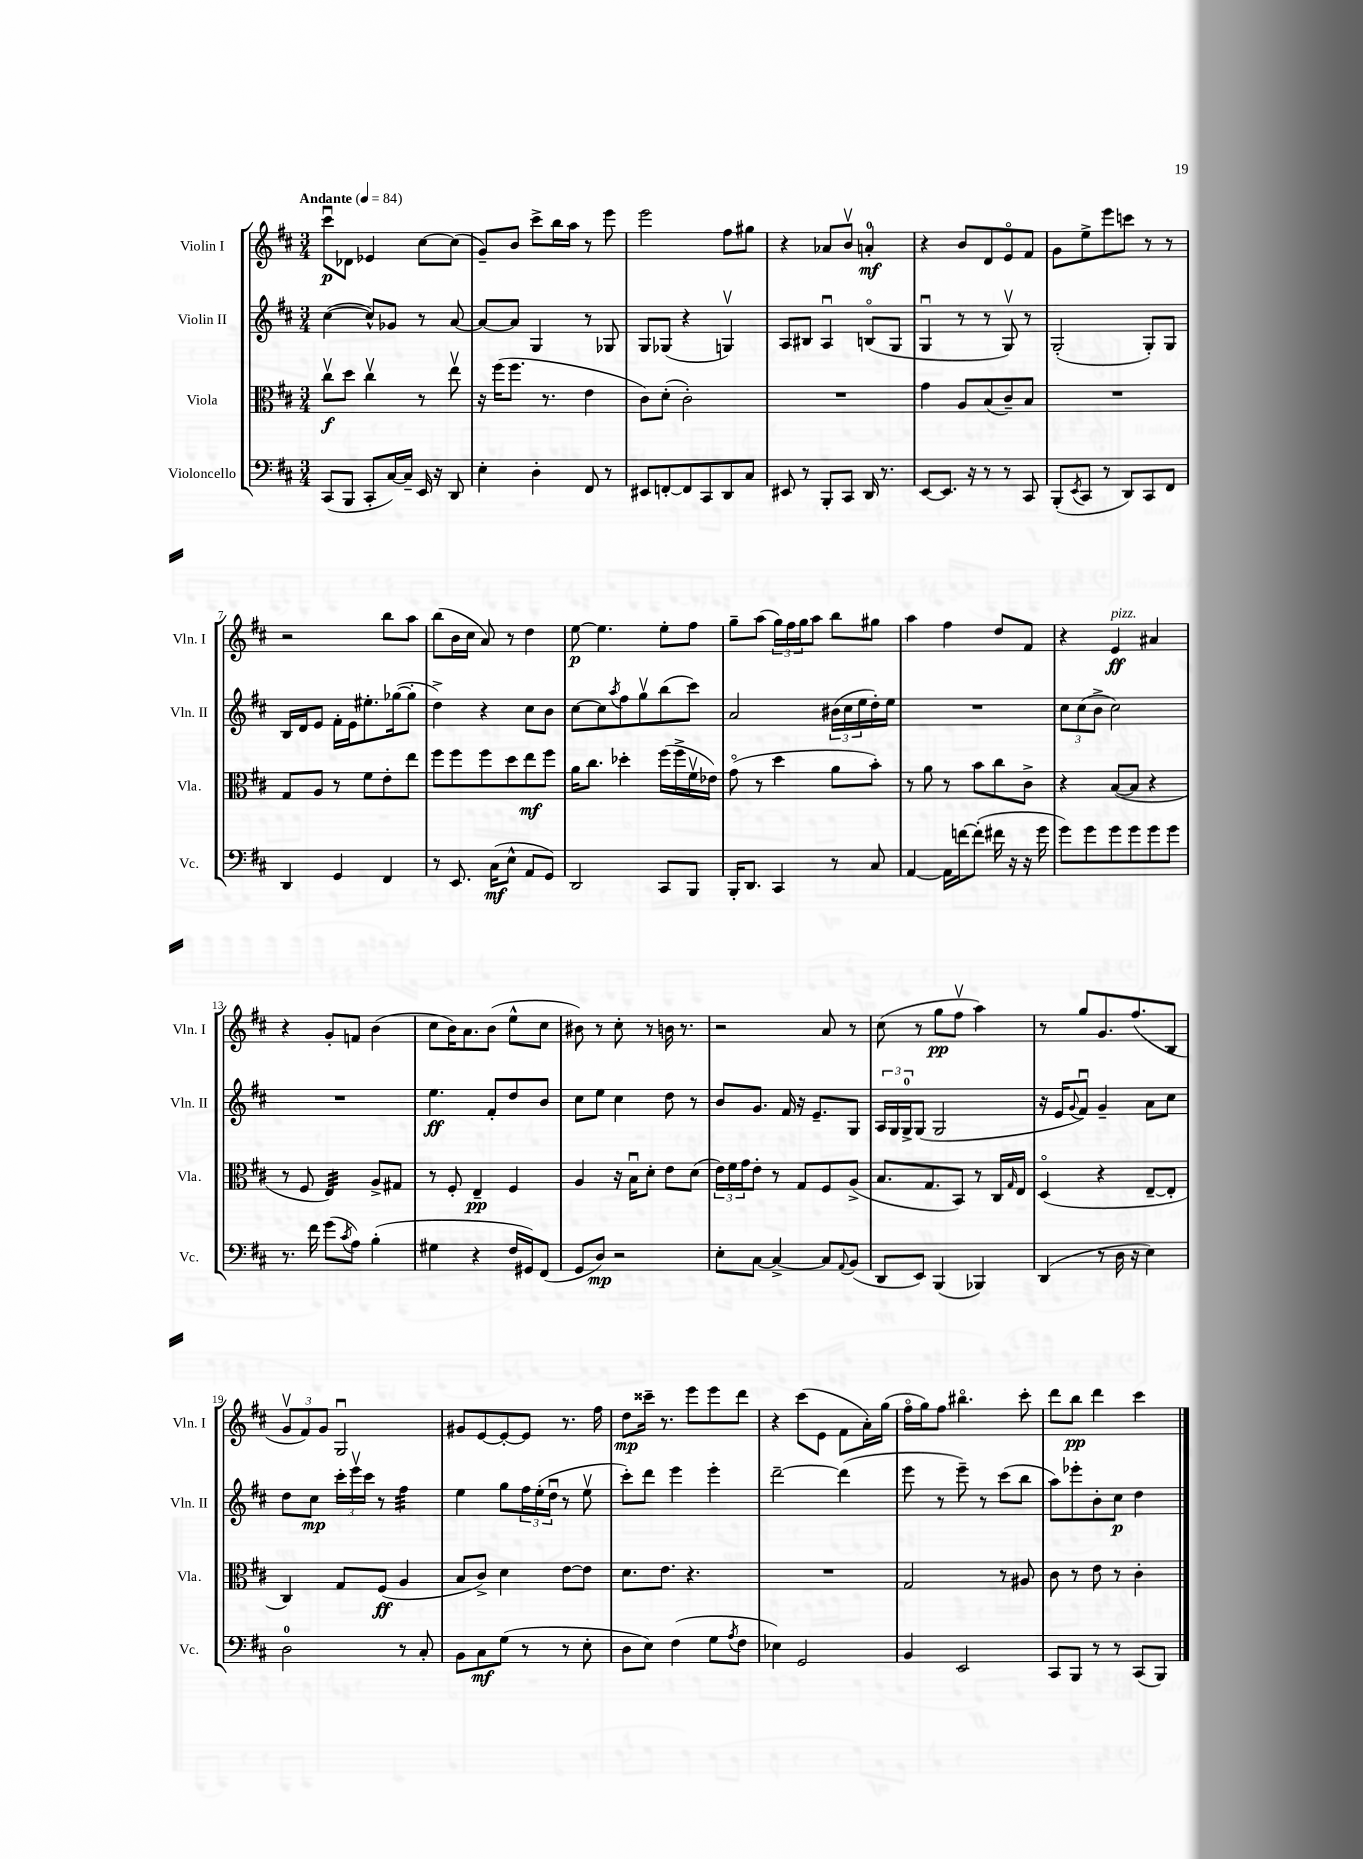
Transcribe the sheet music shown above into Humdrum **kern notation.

**kern	**kern	**kern	**kern
*staff4	*staff3	*staff2	*staff1
*clefF4	*clefC3	*clefG2	*clefG2
*k[f#c#]	*k[f#c#]	*k[f#c#]	*k[f#c#]
*M3/4	*M3/4	*M3/4	*M3/4
*MM84	*MM84	*MM84	*MM84
(8CC#/L	8cc#v\L	([4cc#\	8ccc#u\L
8BBB/J	8dd\J	.	8d-\J
8CC#'/L	4cc#v\	8cc#^^/]L)	4e-/
[16C#/L)	.	8g-/J	.
16C#~/]JJ	.	.	.
16EE/	8r	8r	[8cc#\L
16r	.	.	.
8DD/	8eev\	[8a/	(8cc#\]J
=	=	=	=
4E'\	16r	8a/_L	8g~/L)
.	(16ff#\LK	.	.
.	8.ff#\J	8a/]J	8b/J
4D'\	.	4G/	8ccc#^\L
.	8.r	.	.
.	.	.	16bb\L
.	.	.	16aa\JJ
8FF#/	4e\	8r	8r
8r	.	8G-/	8eee\
=	=	=	=
8EE#/L	8c#\L)	8G/L	2eee\
[8FF'/	(8d'\J	(8G-/J	.
8FF/]	2c#'\)	4r	.
8CC#/	.	.	.
8DD/	.	4Gv/)	8ff#\L
8C#/J	.	.	8gg#\J
=	=	=	=
8EE#/	2.r	8A/L	4r
8r	.	8B#/J	.
8BBB'/L	.	4Au/	8a-/L
8CC#/J	.	.	8bv/J
16DD/	.	(8Bo/L	4a'/
8.r	.	.	.
.	.	8G/J	.
=	=	=	=
[8EE/L	4g\	4Gu/	4r
8.EE/]J	.	.	.
.	8A/L	8r	8b/L
16r	.	.	.
8r	(8B/	8r	8d/
8r	8c#~/)	8Gv/)	8eo/
8CC#/	8B/J	8r	8f#/J
=	=	=	=
(8BBB'/L	2.r	(2G'/	8g\L
8qEE/	.	.	.
8CC#/J	.	.	8ee^\
8r	.	.	8eee\
8DD/L)	.	.	8ccc\J
8CC#/	.	8G'/L)	8r
8FF#/J	.	8G/J	8r
=	=	=	=
4DD/	8G/L	16B/LL	2r
.	.	16d/J	.
.	8A/J	8e/J	.
4GG/	8r	16f#'\LL	.
.	.	16e\J	.
.	8f#\L	8.ee#'\	.
4FF#/	8e'\	.	8bb\L
.	.	([16gg-\k	.
.	8ee\J	8gg-'\]J	8aa\J
=	=	=	=
8r	8ff#\L	4dd^\)	(8bb\L
8.EE/	8ff#\	.	16b\L
.	.	.	16cc#\JJ
.	8ff#\	4r	8a/)
(16C#\LK	.	.	.
8E^^\J	8dd\	.	8r
8AA/L	8ee\	8cc#\L	4dd\
8GG/J)	8ff#\J	8b\J	.
=	=	=	=
2DD/	16a\LK	[8cc#\L	[8ee\
.	8.cc#\J	.	.
.	.	8cc#\]	4.ee\]
.	.	8qaa/	.
.	4dd-'\	8ff#\	.
.	.	8ggv\	.
8CC#/L	(16ff#\LL	(8bb\	8ee'\L
.	16ff#^\	.	.
8BBB/J	16f#v\	8ccc#\J)	8ff#\J
.	16e-\JJ)	.	.
=	=	=	=
16BBB'/LK	(8go\	2a/	8gg~\L
8.DD/J	.	.	.
.	8r	.	(8aa\J
4CC#/	4dd\	.	24gg\LL)
.	.	.	24ff#\
.	.	.	24gg\J
.	.	.	8aa\J
8r	8a\L	(24b#\LL	8bb\L
.	.	24cc#\	.
.	.	24ee\	.
8C#/	8b'\J)	16dd'\)	8gg#\J
.	.	16ee\JJ	.
=	=	=	=
[4AA/	8r	2.r	4aa\
.	8a\	.	.
16AA\]LL	8r	.	4ff#\
[16f\J	.	.	.
(8f'\]J	8b\L	.	.
16f#\	8cc#\	.	8dd/L
16r	.	.	.
16r	8c#^\J	.	8f#/J
16g\	.	.	.
=	=	=	=
8g\L)	4r	12cc#\L	4r
.	.	(12cc#\	.
8g\	.	.	.
.	.	12b^\J	.
8g\	([8B/L	2cc#\)	4e/
8g\	8B/]J	.	.
8g\	4r	.	4a#/
8g\J	.	.	.
=	=	=	=
8.r	8r	2.r	4r
.	8F#/	.	.
16f#\	.	.	.
(8g\L	4E/)	.	8g'/L
8qc#/	.	.	.
8A\J)	.	.	8f/J
(4B'\	8A^/L	.	(4b\
.	8G#/J	.	.
=	=	=	=
4G#\	8r	4.ee\	8cc#\L
.	8F#'/	.	16b\K)
.	.	.	8.a\
4r	4E~/	.	.
.	.	8f#'/L	(8b\J
16F#/LL	4F#/	8dd/	8ee^^\L
16GG#/J)	.	.	.
(8FF#/J	.	8b/J	8cc#\J
=	=	=	=
8GG/L	4A/	8cc#\L	8b#\)
8D/J)	.	8ee\J	8r
2r	16r	4cc#\	8cc#'\
.	16Bu\LK	.	.
.	8d'\J	.	8r
.	8e\L	8dd\	16b\
.	.	.	8.r
.	(8d\J	8r	.
=	=	=	=
8E'\L	24e\LL)	8b/L	2r
.	24f#\	.	.
.	24g\J	.	.
[8C#\J	8e'\J	8.g/J	.
4C#^/_	8r	.	.
.	.	16f#/	.
.	8G/L	16r	.
.	.	8.e~/L	.
8C#/]L	8F#/	.	8a/
8qqAA/	.	.	.
(8BB/J	(8A^/J	8G/J	8r
=	=	=	=
8DD/L	8.B/L	24A/LL	(8cc#\
.	.	24G/	.
.	.	24G^/J	.
8EE/J)	.	(8G/J	8r
.	8.G/	.	.
(4BBB/	.	2G/	8gg\L
.	8BB/J)	.	8ff#v\J
4BBB-/)	8r	.	4aa\)
.	16C#/LL	.	.
.	16qqG/	.	.
.	16E/JJ	.	.
=	=	=	=
(4DD/	(4Do/	16r	8r
.	.	16e/LK	.
.	.	8qqg/	.
.	.	8f#u/J)	8gg/L
8r	4r	4g~/	8.g/
16D\	.	.	.
16r	.	.	(8.ff#/
4E\)	[8E~/L	8a\L	.
.	8E'/]J	8cc#\J	8B/J
=	=	=	=
2D\	4C#/)	8dd\L	12gv/L
.	.	.	12f#/)
.	.	8cc#\J	.
.	.	.	12g/J
.	8G/L	24ccc#'\LL	2Gu/
.	.	24eeev\	.
.	.	24ccc#\JJ	.
.	(8F#/J	8r	.
8r	4A/	4ff#\	.
8C#'/	.	.	.
=	=	=	=
8BB\L	8B/L	4ee\	8g#/L
8C#\	8c#^/J)	.	[8e/
(8G\J	4d\	8gg\L	8e'/_
8r	.	24ff#\L	8e/]J
.	.	(24ee'\	.
.	.	24ddu\JJ	.
8r	[8e\L	8r	8.r
8E'\	8e\]J	8eev\	.
.	.	.	16ff#\
=	=	=	=
8D\L	8.d\L	8ccc#'\L)	8dd\L
8E\J)	.	8ddd\J	16ccc##~\Jk
.	8.e\J	.	8.r
(4F#\	.	4eee\	.
.	4.r	.	8eee\L
8G\L	.	4eee'\	8eee\
8qA/	.	.	.
8F#\J	.	.	8ddd\J
=	=	=	=
4E-\)	2.r	[2ddd~\	4r
2GG/	.	.	(8ccc#\L
.	.	.	8e\J
.	.	(4ddd\]	8f#\L
.	.	.	16a'\L)
.	.	.	(16gg\JJ
=	=	=	=
4BB/	2G/	8eee\	16ff#o\LL
.	.	.	16gg\J)
.	.	8r	8ff#\J
2EE/	.	8eee~\)	4.bb#o\
.	.	8r	.
.	8r	(8ccc#\L	.
.	8A#/	8bb\J	8ccc#'\
=	=	=	=
8CC#/L	8c#\	8aa\L)	8ddd\L
8BBB/J	8r	8eee-'\	8bb\J
8r	8e\	8b'\	4ddd\
8r	8r	8cc#\J	.
(8CC#/L	4c#'\	4dd\	4ccc#\
8BBB/J)	.	.	.
==	==	==	==
*-	*-	*-	*-
